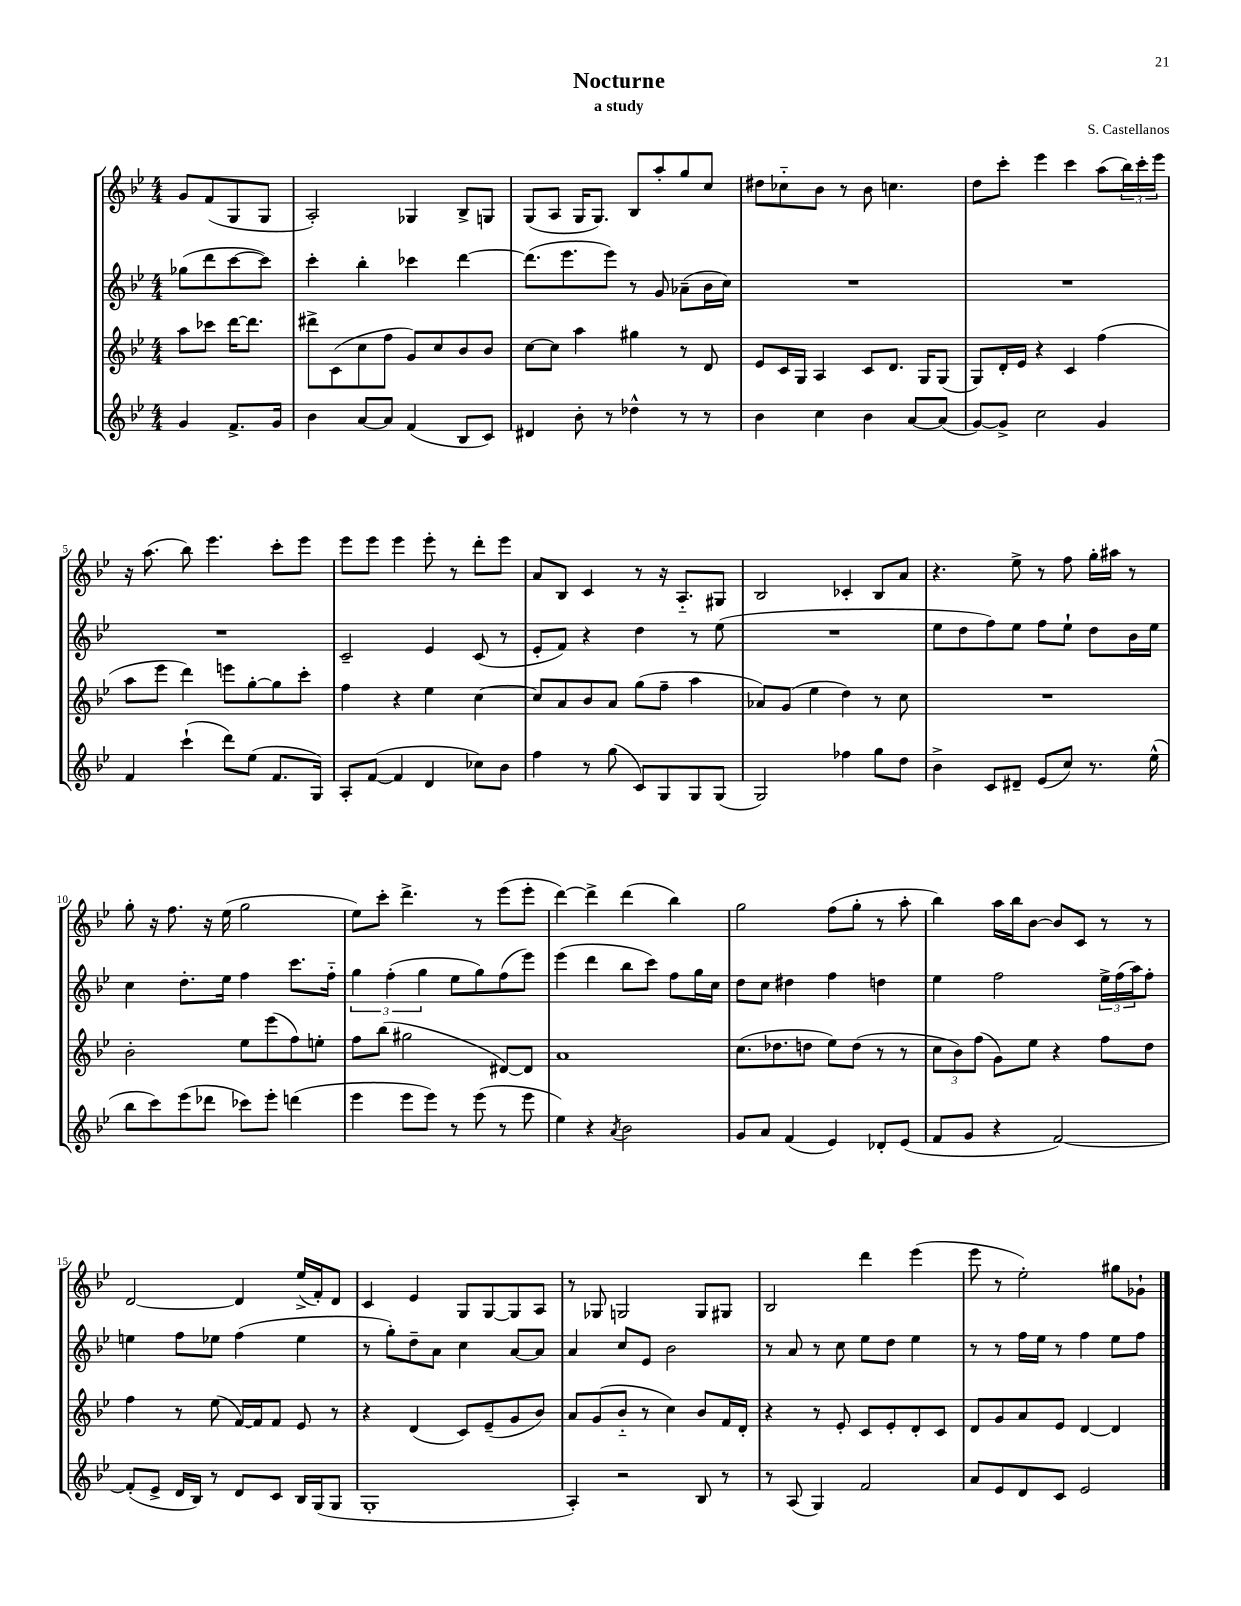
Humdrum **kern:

**kern	**kern	**kern	**kern
*staff4	*staff3	*staff2	*staff1
*clefG2	*clefG2	*clefG2	*clefG2
*k[b-e-]	*k[b-e-]	*k[b-e-]	*k[b-e-]
*M4/4	*M4/4	*M4/4	*M4/4
4g	8aa	(8gg-	8g
.	8ccc-	8ddd	(8f
8.f^	[16ddd	[8ccc	8G
.	8.ddd]	.	.
.	.	8ccc])	8G
16g	.	.	.
=	=	=	=
4b-	8ddd#^	4ccc'	2A')
.	(8c	.	.
[8a	8cc	4bb-'	.
8a]	8ff	.	.
(4f	8g)	4ccc-	4G-
.	8cc	.	.
8B-	8b-	[4ddd	8B-^
8c)	8b-	.	8G
=	=	=	=
4d#	[8cc	(8.ddd]	(8G
.	8cc]	.	8A
.	.	8.eee-	.
8b-'	4aa	.	16G
.	.	.	8.G)
8r	.	8eee-)	.
4dd-^^	4gg#	8r	8B-
.	.	8g	8aa'
8r	8r	(8a-~	8gg
8r	8d	16b-	8cc
.	.	16cc)	.
=	=	=	=
4b-	8e-	1r	8dd#
.	16c	.	8cc-'~
.	16G	.	.
4cc	4A	.	8b-
.	.	.	8r
4b-	8c	.	8b-
.	8.d	.	4.cc
[8a	.	.	.
.	16G	.	.
(8a]	(8G	.	.
=	=	=	=
[8g)	8G)	1r	8dd
8g^]	16d'	.	8ccc'
.	16e-	.	.
2cc	4r	.	4eee-
.	4c	.	4ccc
4g	(4ff	.	(8aa
.	.	.	24bb-)
.	.	.	24ccc'
.	.	.	24eee-
=	=	=	=
4f	8aa	1r	16r
.	.	.	(8.aa
.	8eee-	.	.
(4ccc`	4ddd)	.	8bb-)
.	.	.	4.eee-
8ddd)	8eee	.	.
(8ee-	[8gg'	.	.
8.f	8gg]	.	8ccc'
.	8ccc'	.	8eee-
16G)	.	.	.
=	=	=	=
8A'	4ff	2c~	8eee-
([8f	.	.	8eee-
4f]	4r	.	4eee-
4d	4ee-	4e-	8eee-'
.	.	.	8r
8cc-)	[4cc	(8c	8ddd'
8b-	.	8r	8eee-
=	=	=	=
4ff	8cc]	8e-'	8a
.	8a	8f)	8B-
8r	8b-	4r	4c
(8gg	8a	.	.
8c)	(8gg	4dd	8r
8G	8ff~	.	16r
.	.	.	8.A'~
8G	4aa	8r	.
(8G	.	(8ee-	8G#
=	=	=	=
2G)	8a-)	1r	2B-
.	(8g	.	.
.	4ee-	.	.
4ff-	4dd)	.	4c-'
8gg	8r	.	8B-
8dd	8cc	.	8a
=	=	=	=
4b-^	1r	8ee-	4.r
.	.	8dd	.
8c	.	8ff)	.
8d#~	.	8ee-	8ee-^
(8e-	.	8ff	8r
8cc)	.	8ee-`	8ff
8.r	.	8dd	16gg'
.	.	.	16aa#
.	.	16b-	8r
(16ee-^^	.	16ee-	.
=	=	=	=
8bb-	2b-'	4cc	8gg'
8ccc)	.	.	16r
.	.	.	8.ff
(8eee-	.	8.dd'	.
8ddd-	.	.	16r
.	.	16ee-	(16ee-
8ccc-)	8ee-	4ff	2gg
8eee-'	(8eee-	.	.
(4ddd	8ff)	8.ccc	.
.	8ee'	.	.
.	.	16ff'~	.
=	=	=	=
4eee-	8ff	6gg	8ee-)
.	(8bb-	.	8ccc'
.	.	(6ff'	.
8eee-	2gg#	.	4.ddd^
.	.	6gg	.
8eee-)	.	.	.
8r	.	8ee-	.
(8eee-	.	8gg)	8r
8r	[8d#)	(8ff	(8eee-
8eee-	8d#]	8eee-)	8eee-'
=	=	=	=
4ee-)	1a	(4eee-	[4ddd)
4r	.	4ddd	4ddd^]
8qa	.	.	.
2b-	.	8bb-	(4ddd
.	.	8ccc)	.
.	.	8ff	4bb-)
.	.	16gg	.
.	.	16cc	.
=	=	=	=
8g	(8.cc	8dd	2gg
8a	.	8cc	.
.	8.dd-	.	.
(4f	.	4dd#	.
.	8dd	.	.
4e-)	8ee-)	4ff	(8ff
.	(8dd	.	8gg'
8d-'	8r	4dd	8r
(8e-	8r	.	8aa'
=	=	=	=
8f	12cc	4ee-	4bb-)
.	12b-)	.	.
8g	.	.	.
.	(12ff	.	.
4r	8g)	2ff	16aa
.	.	.	16bb-
.	8ee-	.	[8b-
[2f)	4r	.	8b-]
.	.	.	8c
.	8ff	24ee-^	8r
.	.	(24ff	.
.	.	24aa)	.
.	8dd	8ff'	8r
=	=	=	=
(8f']	4ff	4ee	[2d
8e-^	.	.	.
16d	8r	8ff	.
16B-)	.	.	.
8r	(8ee-	8ee-	.
8d	[16f)	(4ff	4d]
.	16f]	.	.
8c	8f	.	.
16B-	8e-	4ee-	(16ee-^
(16G	.	.	16f')
8G	8r	.	8d
=	=	=	=
1G'	4r	8r	4c
.	.	8gg')	.
.	(4d	8dd~	4e-
.	.	8a	.
.	8c)	4cc	8G
.	(8e-~	.	[8G
.	8g	[8a	8G]
.	8b-)	8a]	8A
=	=	=	=
4A')	8a	4a	8r
.	(8g	.	8G-
2r	8b-'~	8cc	2G
.	8r	8e-	.
.	4cc)	2b-	.
8B-	8b-	.	8G
8r	16f	.	8G#
.	16d'	.	.
=	=	=	=
8r	4r	8r	2B-
(8A	.	8a	.
4G)	8r	8r	.
.	8e-'	8cc	.
2f	8c	8ee-	4ddd
.	8e-'	8dd	.
.	8d'	4ee-	(4eee-
.	8c	.	.
=	=	=	=
8a	8d	8r	8eee-
8e-	8g	8r	8r
8d	8a	16ff	2ee-')
.	.	16ee-	.
8c	8e-	8r	.
2e-	[4d	4ff	.
.	4d]	8ee-	8gg#
.	.	8ff	8g-`
==	==	==	==
*-	*-	*-	*-
